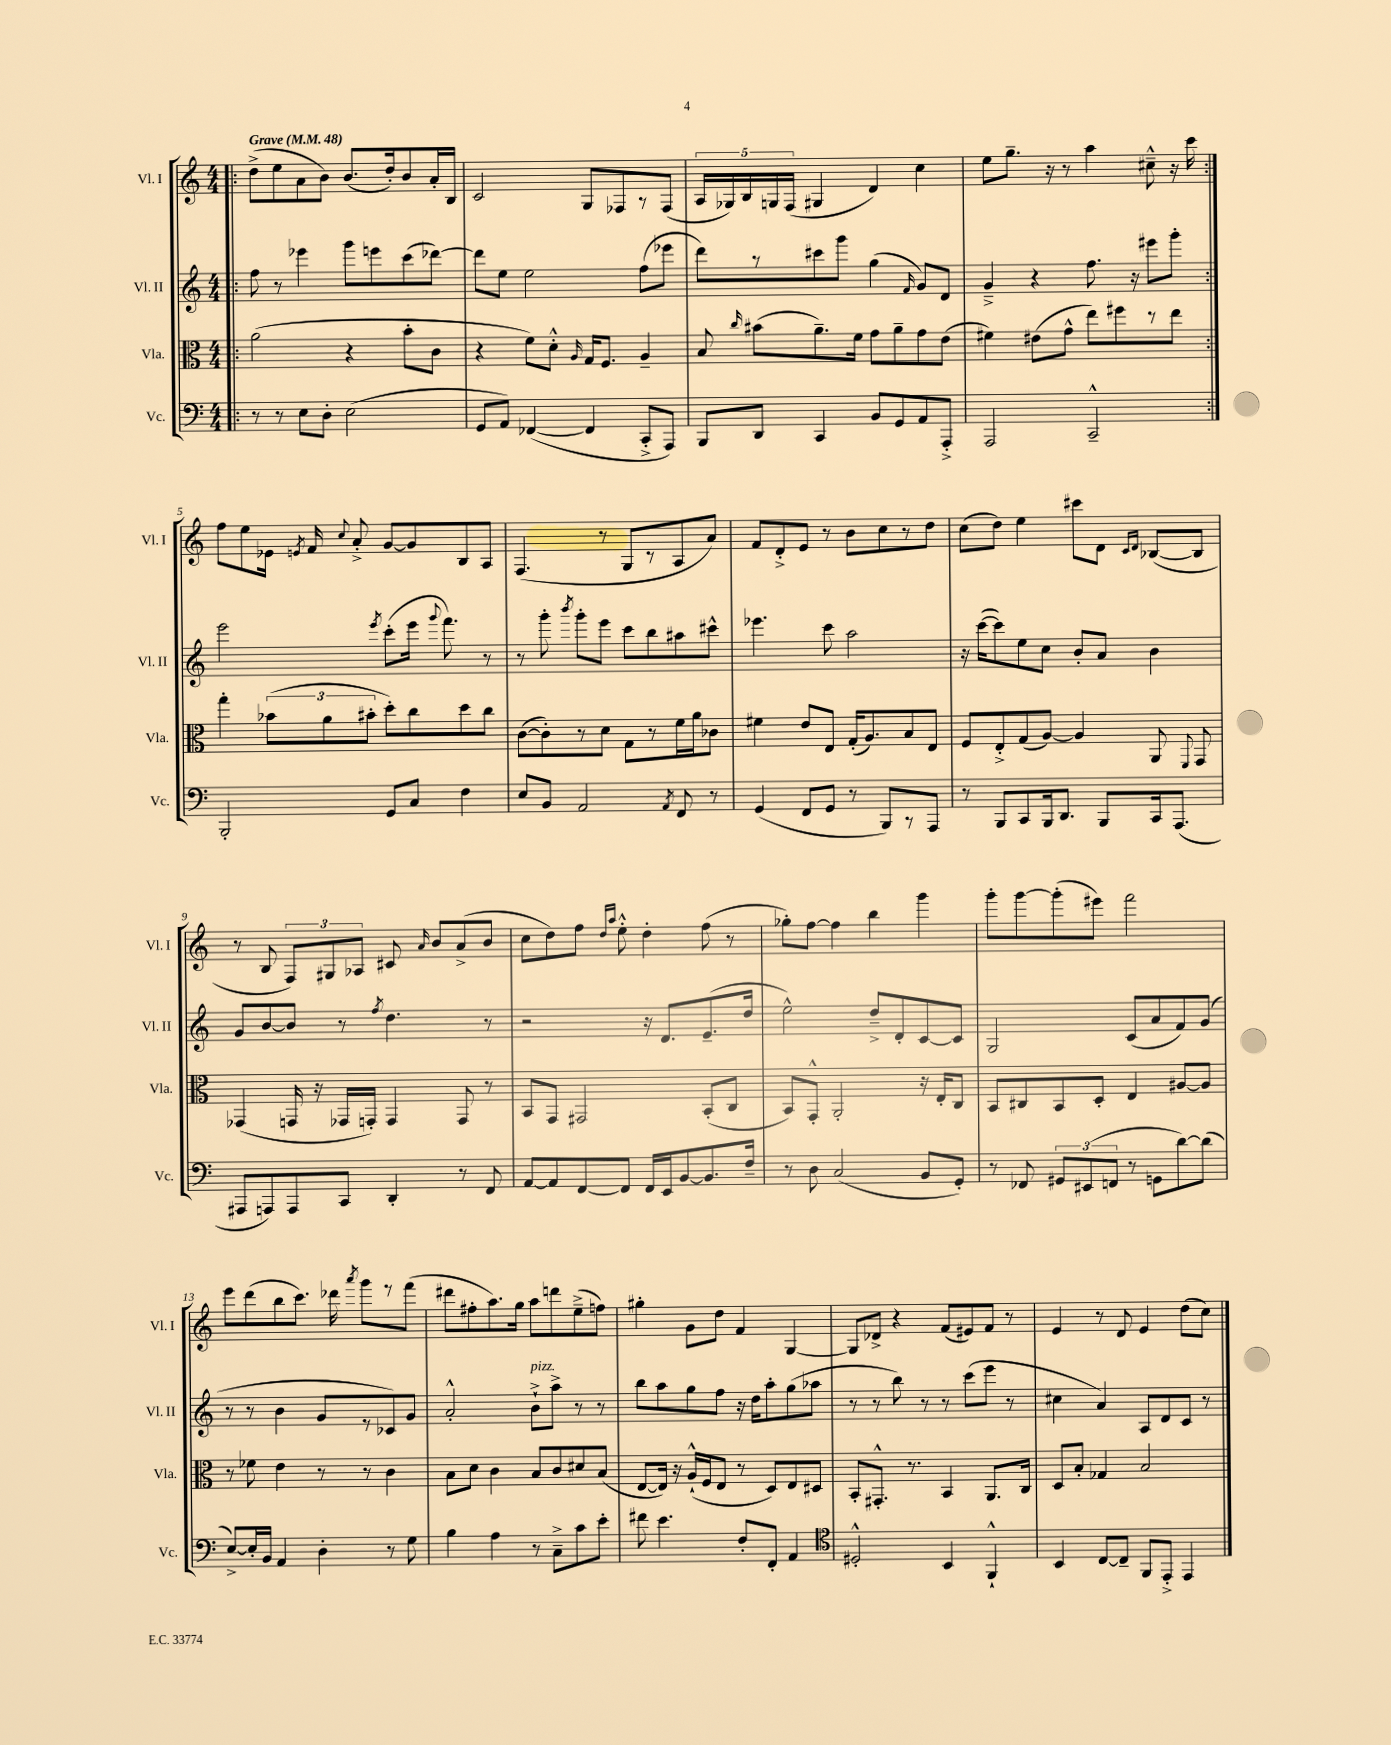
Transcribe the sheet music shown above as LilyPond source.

<<
\new StaffGroup <<
\new Staff = "s0" \with { instrumentName = "Vl. I" shortInstrumentName = "Vl. I" } {
    \clef treble \key c \major \numericTimeSignature \time 4/4 \tempo "Grave" 4 = 48
    \autoBeamOff \repeat volta 2 { \bar ".|:" d''8[->( e''8 a'8 b'8]) b'8.[( d''16-.) b'8 a'16-. b16] |
    c'2 g8[ fes8 r8 fes8]( |
    \tuplet 5/4 { a16[ ges16) b16 g16 f16]( } gis4 d'4) c''4 |
    e''8[ g''8.]-- r16 r8 a''4 cis''8---^ r16 c'''16 | }
    f''8[ e''8 ees'16] \acciaccatura { e'8 } f'16 \appoggiatura { c''8 } a'8-.-> g'8[~ g'8 b8 a8] |
    f4.( r8 g8[ r8 a8 a'8]) |
    f'8[ d'8-.-> e'8] r8 b'8[ c''8 r8 d''8] |
    c''8[( d''8]) e''4 cis'''8[ d'8] \grace { c'16[ d'16] } bes8[~( bes8] |
    r8 b8 \tuplet 3/2 { f8[) gis8 aes8] } cis'8 \grace { a'16 } b'8[ a'8->( b'8] |
    c''8[ d''8) f''8] \grace { d''16[ a''16] } e''8-.-^ d''4-. f''8( r8 |
    ges''8[-.) f''8]~ f''4 b''4 g'''4 |
    g'''8[-. g'''8~ g'''8-.( eis'''8]) f'''2 |
    e'''8[ d'''8( b''8 c'''8.]) des'''16 \acciaccatura { a'''8 } g'''8[ r8 f'''8]( |
    dis'''8[ fis''8-. a''8.) g''16] a''8[ d'''8 e''8--->( f''8]) |
    gis''4-. g'8[ d''8] f'4 g4~ |
    g8[ des'8]-> r4 f'8[( eis'8) f'8] r8 |
    e'4 r8 d'8 e'4 d''8[( c''8]) \bar "|." |
}
\new Staff = "s1" \with { instrumentName = "Vl. II" shortInstrumentName = "Vl. II" } {
    \clef treble \key c \major \numericTimeSignature \time 4/4
    \autoBeamOff \repeat volta 2 { \bar ".|:" f''8 r8 ees'''4 g'''8[ e'''8 c'''8( des'''8]~) |
    des'''8[ e''8] e''2 f''8[( ees'''8] |
    d'''8[) r8 cis'''8 g'''8] g''4( \grace { f'16 } g'8[) d'8] |
    g'4---> r4 f''8. r16 eis'''8[ g'''8]-. | }
    e'''2 \acciaccatura { e'''8 } c'''8[-.( e'''16] \appoggiatura { g'''8 } f'''8.) r8 |
    r8 g'''8-. \acciaccatura { b'''8 } g'''8[-. e'''8] c'''8[ b''8 ais''8 cis'''8]-^ |
    ees'''4. c'''8 a''2 |
    r16 c'''16[~( c'''8) e''8 c''8] b'8[-. a'8] b'4 |
    g'8[ b'8~ b'8] r8 \acciaccatura { f''8 } d''4. r8 |
    r2 r16 d'8.[ e'8.--( d''16] |
    e''2-^) d''8[---> d'8-. c'8~ c'8] |
    g2 c'8[( a'8 f'8) g'8]( |
    r8 r8 b'4 g'8[ r8 ces'8) g'8] |
    a'2-.-^ b'8[-!->^\markup { \italic "pizz." } a''8]-> r8 r8 |
    b''8[ a''8 g''8 f''8] r16 d''16[ a''8-. g''8( aes''8] |
    r8 r8 b''8) r8 r8 c'''8[( e'''8] r8 |
    cis''4 a'4) a8[ d'8 c'8] r8 \bar "|." |
}
\new Staff = "s2" \with { instrumentName = "Vla." shortInstrumentName = "Vla." } {
    \clef alto \key c \major \numericTimeSignature \time 4/4
    \autoBeamOff \repeat volta 2 { \bar ".|:" a'2( r4 b'8[-. c'8] |
    r4 f'8[) d'8]-.-^ \grace { a16 } g16[ f8.] a4-- |
    b8 \grace { c''16 } bis'8[( a'8.--) f'16] g'8[ a'8-- g'8 e'8]( |
    fis'4) eis'8[( g'8]-^ e''8[) fis''8 r8 e''8] | }
    g''4-. \tuplet 3/2 { bes'8[( a'8 bis'8]-. } d''8[-.) c''8 d''8 c''8] |
    c'8[~( c'8-.) r8 d'8] g8[ r8 f'16 a'16 ces'8] |
    fis'4 e'8[ e8] g16[-.( a8.) b8 e8] |
    f8[ e8-.-> g8( a8]~) a4 a,8 \appoggiatura { f,8 } g,8 |
    ges,4( g,16 r16 ges,16[ g,16]-.) g,4 g,8 r8 |
    b,8[ g,8] gis,2 b,8[-.( c8] |
    b,8[) g,8]-.-^ a,2-. r16 e16[-. c8] |
    b,8[ cis8 b,8 d8]-. e4 ais8[~ ais8] |
    r8 fes'8 e'4 r8 r8 c'4 |
    b8[ d'8] c'4 b8[ c'8 dis'8 b8]( |
    e8[~ e16]) r16 a16[-!-^( f16 e8] r8 d8[) e8 dis8] |
    b,8[-. gis,8.]-.-^ r8. b,4 a,8.[ c16] |
    d8[ b8]-. ges4 b2 \bar "|." |
}
\new Staff = "s3" \with { instrumentName = "Vc." shortInstrumentName = "Vc." } {
    \clef bass \key c \major \numericTimeSignature \time 4/4
    \autoBeamOff \repeat volta 2 { \bar ".|:" r8 r8 e8[ d8]-. e2( |
    g,8[ a,8]) fes,4~( fes,4 c,8[-.-> a,,8]) |
    b,,8[ d,8] c,4 b,8[ g,8 a,8 a,,8]-.-> |
    a,,2 c,2---^ | }
    b,,2-. g,8[ c8] f4 |
    e8[ b,8] a,2 \acciaccatura { a,8 } f,8 r8 |
    g,4( f,8[ g,8] r8 b,,8[) r8 a,,8] |
    r8 b,,8[ c,8 b,,16 d,8.] b,,8[ c,16 a,,8.]( |
    ais,,8[ a,,8) a,,8 c,8] d,4-. r8 f,8 |
    a,8[~ a,8 f,8~ f,8] f,16[ e,16 b,8~ b,8. f16]-- |
    r8 d8 c2( b,8[ g,8]-.) |
    r8 fes,8 \tuplet 3/2 { gis,8[ eis,8( f,8] } r8 g,8[ d'8~) d'8]( |
    e8[~->) e16-. b,16] a,4 d4-. r8 g8 |
    b4 a4 r8 c8[---> c'8 e'8]-. |
    fis'8 e'4. f8[-. f,8]-. a,4 |
    \clef tenor dis2-.-^ b,4 f,4-!-^ |
    b,4 c8[~ c8]-- f,8[ e,8]-.-> e,4 \bar "|." |
}
>>
>>
